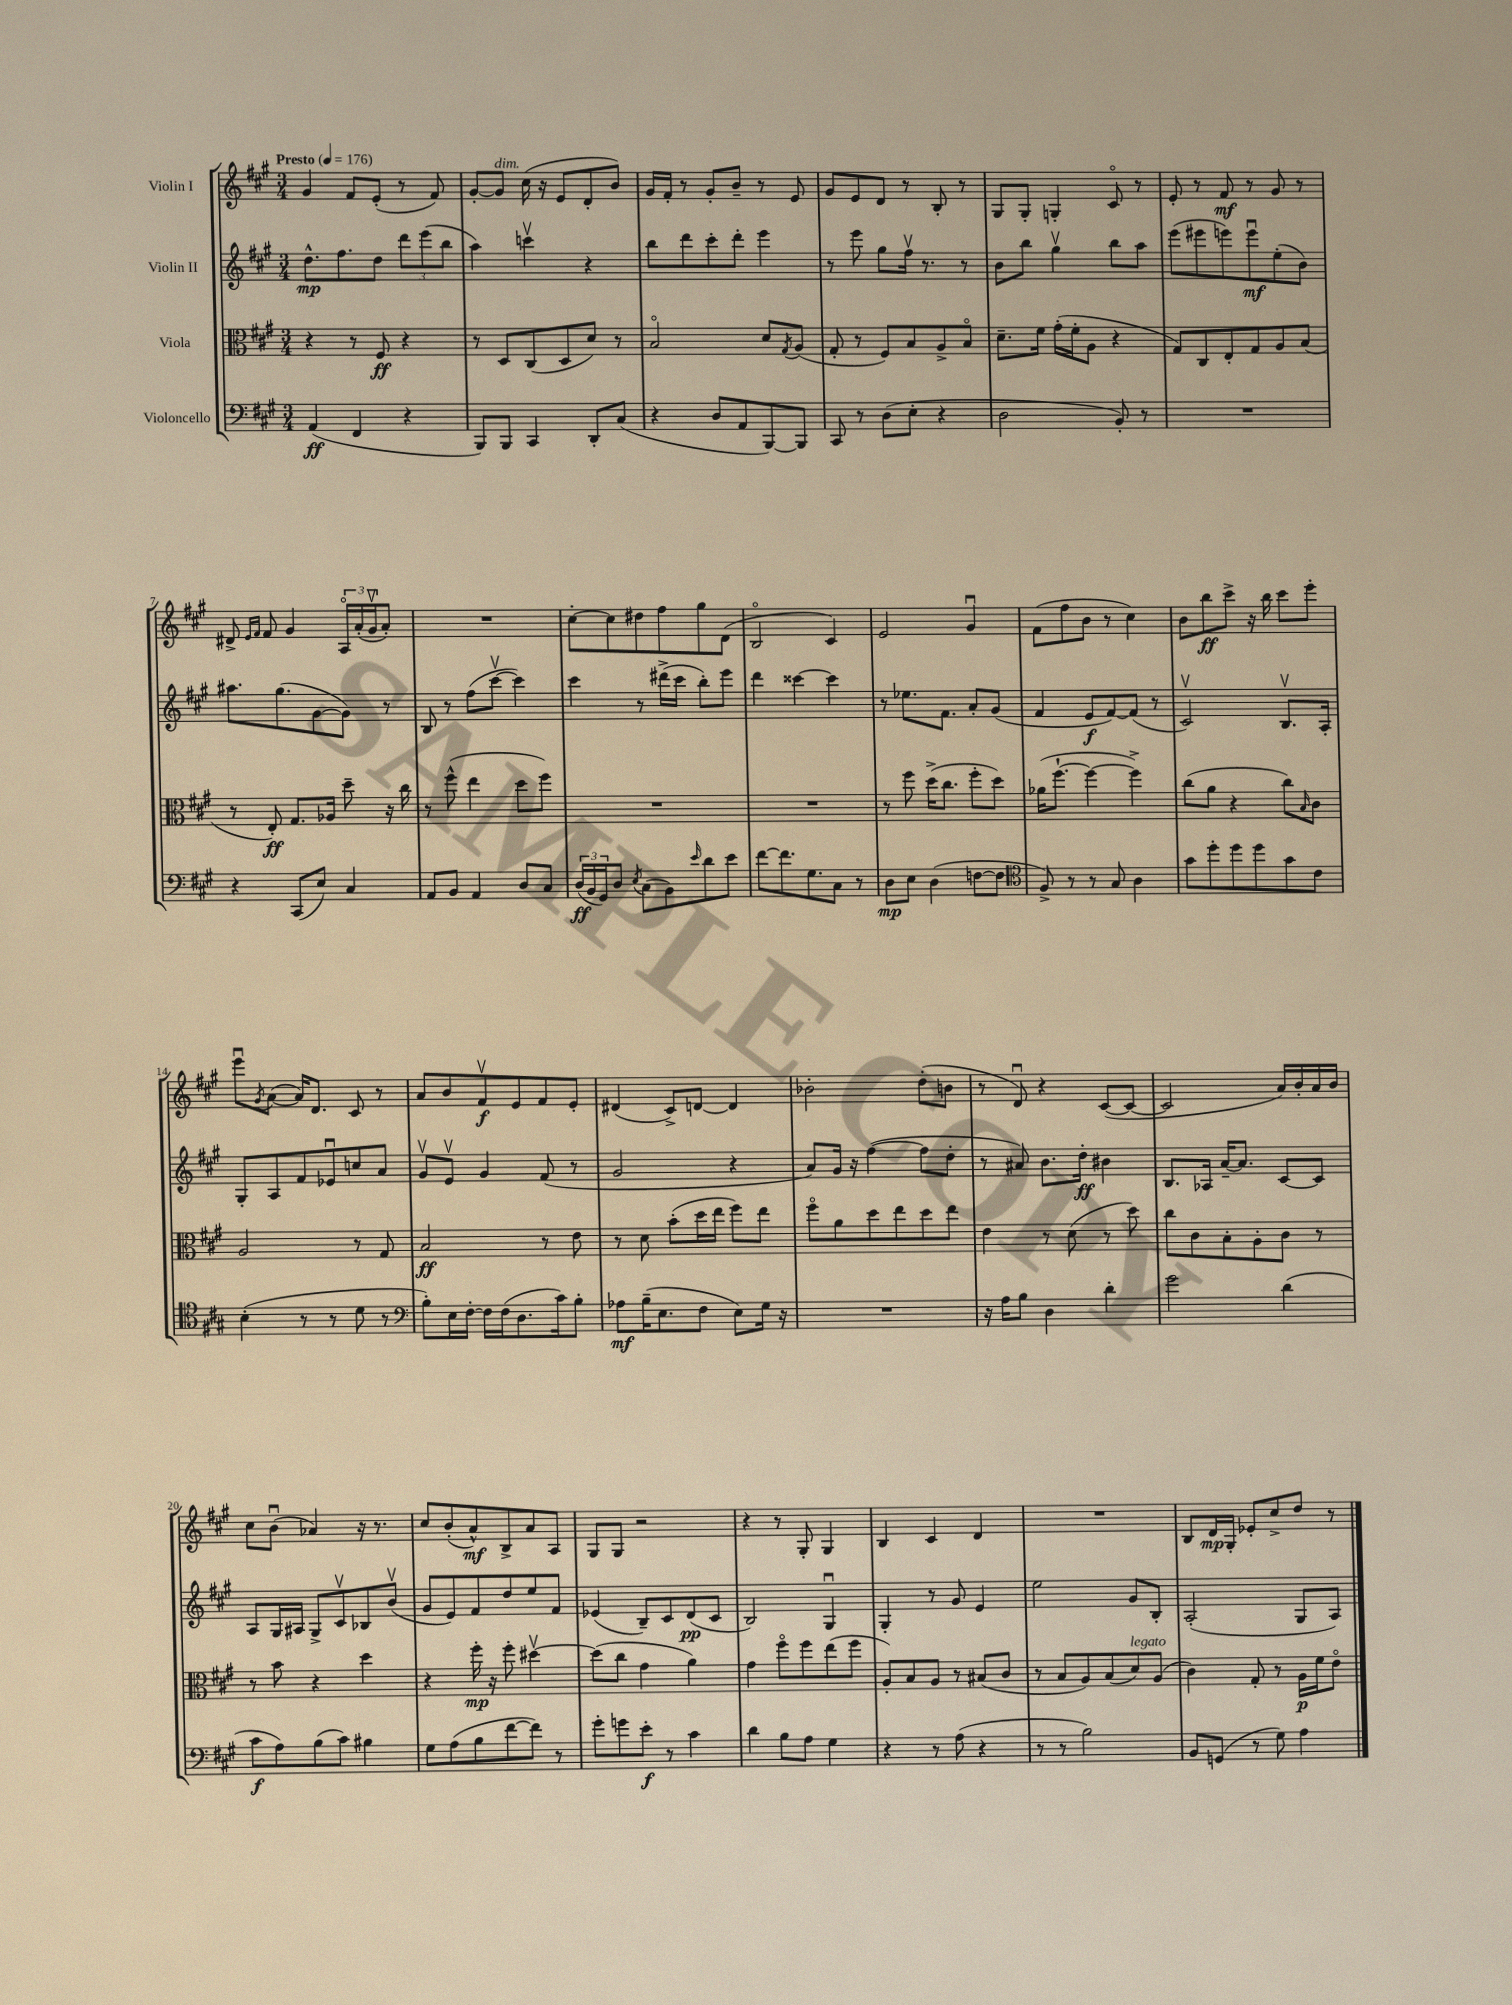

**kern	**kern	**kern	**kern
*staff4	*staff3	*staff2	*staff1
*clefF4	*clefC3	*clefG2	*clefG2
*k[f#c#g#]	*k[f#c#g#]	*k[f#c#g#]	*k[f#c#g#]
*M3/4	*M3/4	*M3/4	*M3/4
*MM176	*MM176	*MM176	*MM176
(4AA	4r	8.dd^^	4g#
.	.	8.ff#	.
4FF#	8r	.	8f#
.	8F#	8dd	(8e'
4r	4r	12ddd	8r
.	.	(12eee	.
.	.	.	8f#)
.	.	12bb	.
=	=	=	=
8BBB)	8r	4aa)	[8g#'
8BBB	8D	.	8g#]
4CC#	(8C#	4cccv	(16cc#
.	.	.	16r
.	8D	.	8e
8DD'	8d)	4r	8d'
(8C#	8r	.	8b)
=	=	=	=
4r	2Bo	8bb	16g#
.	.	.	16f#'
.	.	8ddd	8r
8D	.	8ccc#'	8g#'
8AA	.	8ddd'	8b~
[8BBB)	8d	4eee	8r
.	8qG#	.	.
8BBB]	(8A	.	8e
=	=	=	=
8CC#	8G#'	8r	8g#
8r	8r	8eee	8e
(8D	8F#)	8gg#	8d
8E'	8B	16ff#v	8r
.	.	8.r	.
4r	8A^	.	8B'
.	8Bo	8r	8r
=	=	=	=
2D	8.d~	8b	8G#
.	.	8bb	8G#'
.	16f#	.	.
.	(16g#'	4gg#v	4G'
.	16f#'	.	.
.	8A	.	.
8BB')	4r	8bb	8c#o
8r	.	8aa	8r
=	=	=	=
2.r	8G#)	(8eee	8e'
.	8C#	8eee#	8r
.	8E'	8eee)	8f#
.	8G#	8eeeu	8r
.	8A	(8ee'	8g#
.	(8B	8b)	8r
=	=	=	=
4r	8r	8.aa#	8d#^
.	.	.	16qqe
.	.	.	16qqf#
.	8E')	.	8f#
.	.	(8.gg#	.
(8CC#	8.G#	.	4g#
8E)	.	[8g#	.
.	16A-	.	.
4C#	8dd~	8g#])	24Ao
.	.	.	(24a'
.	.	.	24g#v
.	16r	8r	8a')
.	16cc#	.	.
=	=	=	=
8AA	8r	8B	2.r
8BB	(8ff#^^	8r	.
4AA	4ee	(8ff#	.
.	.	[8ccc#v	.
8D	8dd	4ccc#])	.
8C#	8ff#)	.	.
=	=	=	=
(24D	2.r	4ccc#	[8cc#'
24BB	.	.	.
24GG#)	.	.	.
8D	.	.	8cc#]
8qE	.	.	.
(8C#	.	8r	8dd#
8BB)	.	(16ddd#^	8ff#
.	.	16ccc#	.
16qqe	.	.	.
8d	.	8bb')	8gg#
8e	.	8eee	(8d
=	=	=	=
[8f#	2.r	4ddd	2Bo
8.f#]	.	.	.
.	.	[4ccc##	.
8.G#	.	.	.
8C#	.	4ccc##]	4c#)
8r	.	.	.
=	=	=	=
8D	8r	8r	2e
8E	8ff#	8.ee-	.
(4D	(16dd^	.	.
.	8.cc#	8.f#	.
[8F	8ff#'	8a'	4g#u
8F]	8dd)	(8g#	.
=	=	=	=
*clefC4	*	*	*
8F#^)	(16a-	4f#	(8f#
.	[8.ff#`	.	.
8r	.	.	8ff#
8r	4ff#_	8e	8b
8G#	.	[8f#)	8r
4A	4ff#^])	(8f#]	4cc#)
.	.	8r	.
=	=	=	=
8g#	(8cc#	2c#v)	8b
8dd'	8a	.	8bb
8dd	4r	.	8ccc#^
8dd	.	.	16r
.	.	.	16bb
8g#	8cc#)	8.Bv	8ccc#
.	16qqB	.	.
8c#	8c#	.	8eee'
.	.	16A'	.
=	=	=	=
(4B'	2A	8G#'	8eeeu
.	.	.	8qg#
.	.	8A	([8a
8r	.	8f#	16a])
.	.	.	8.d
8r	.	8e-u	.
8d	8r	8cc	8c#
8r	8G#	8a	8r
=	=	=	=
*clefF4	*	*	*
8B')	2B	8g#v	8a
16E	.	8ev	8b
[16F#'	.	.	.
16F#]	.	4g#	8f#v
(16F#	.	.	.
8.D	.	.	8e
.	8r	(8f#	8f#
16c#)	.	.	.
8B'	8e	8r	8e'
=	=	=	=
8A-	8r	2g#	(4d#
(16B~	8d	.	.
8.E	.	.	.
.	(8b'	.	8c#^)
8F#	16dd	.	[8d
.	16ee	.	.
8E)	8ff#)	4r	4d]
16G#	8ee	.	.
16r	.	.	.
=	=	=	=
2.r	8ff#o	8a)	2b-'
.	8a	16g#	.
.	.	16r	.
.	8dd	([4ff#	.
.	8ee	.	.
.	8dd	8ff#]	(8dd'
.	8ee	8dd'	8b
=	=	=	=
16r	4e	8r	8r
16A	.	.	.
8B	.	8a#)	8du)
4D	8r	8.b	4r
.	(8d	.	.
.	.	16dd'	.
4d'	8r	4b#	([8c#
.	8dd)	.	8c#_
=	=	=	=
2g#	8cc#	8.B	2c#]
.	8c#	.	.
.	.	16A-	.
.	8B'	[16a~	.
.	.	8.a]	.
.	8A'	.	.
(4d	8c#	[8c#	16a)
.	.	.	16b'
.	8r	8c#]	16a
.	.	.	16b
=	=	=	=
8c#	8r	8A	8cc#
8A)	8b	16G#	(8bu
.	.	16A#	.
(8B	4r	8G#^	4a-)
8c#)	.	8c#v	.
4B#	4dd	8B-	16r
.	.	.	8.r
.	.	(8bv	.
=	=	=	=
8G#	4r	8g#	8cc#
(8A	.	8e)	(8b'
8B	16ff#'	8f#	8a^^)
.	16r	.	.
[8f#	8ff#'	8dd	8B^
8f#])	[4dd#v	8ee	8a
8r	.	8f#	8A
=	=	=	=
8g#'	(8dd#]	(4e-	8G#
8g	8cc#	.	8G#
8e'	4g#	8B~)	2r
8r	.	8c#	.
4c#	4a)	(8d	.
.	.	8c#	.
=	=	=	=
4d	4g#	2B)	4r
8B	8ff#o	.	8r
8A	8ff#	.	8G#'
4G#	(8ee	4G#u	4G#
.	8ff#	.	.
=	=	=	=
4r	8A')	4G#'	4B
.	8B	.	.
8r	8A	8r	4c#
(8A	8r	8g#	.
4r	(8B#	4e	4d
.	8c#	.	.
=	=	=	=
8r	8r	2ee	2.r
8r	8B	.	.
2B)	8A)	.	.
.	(8B	.	.
.	8d)	8g#	.
.	(8A	8B'	.
=	=	=	=
8BB	4c#)	(2A'	8B
(8GG	.	.	16d
.	.	.	16G#'
8r	8G#'	.	8e-'
8G#)	8r	.	8cc#^
4A	16A	8G#	8dd
.	16f#	.	.
.	8eo	8A)	8r
==	==	==	==
*-	*-	*-	*-
